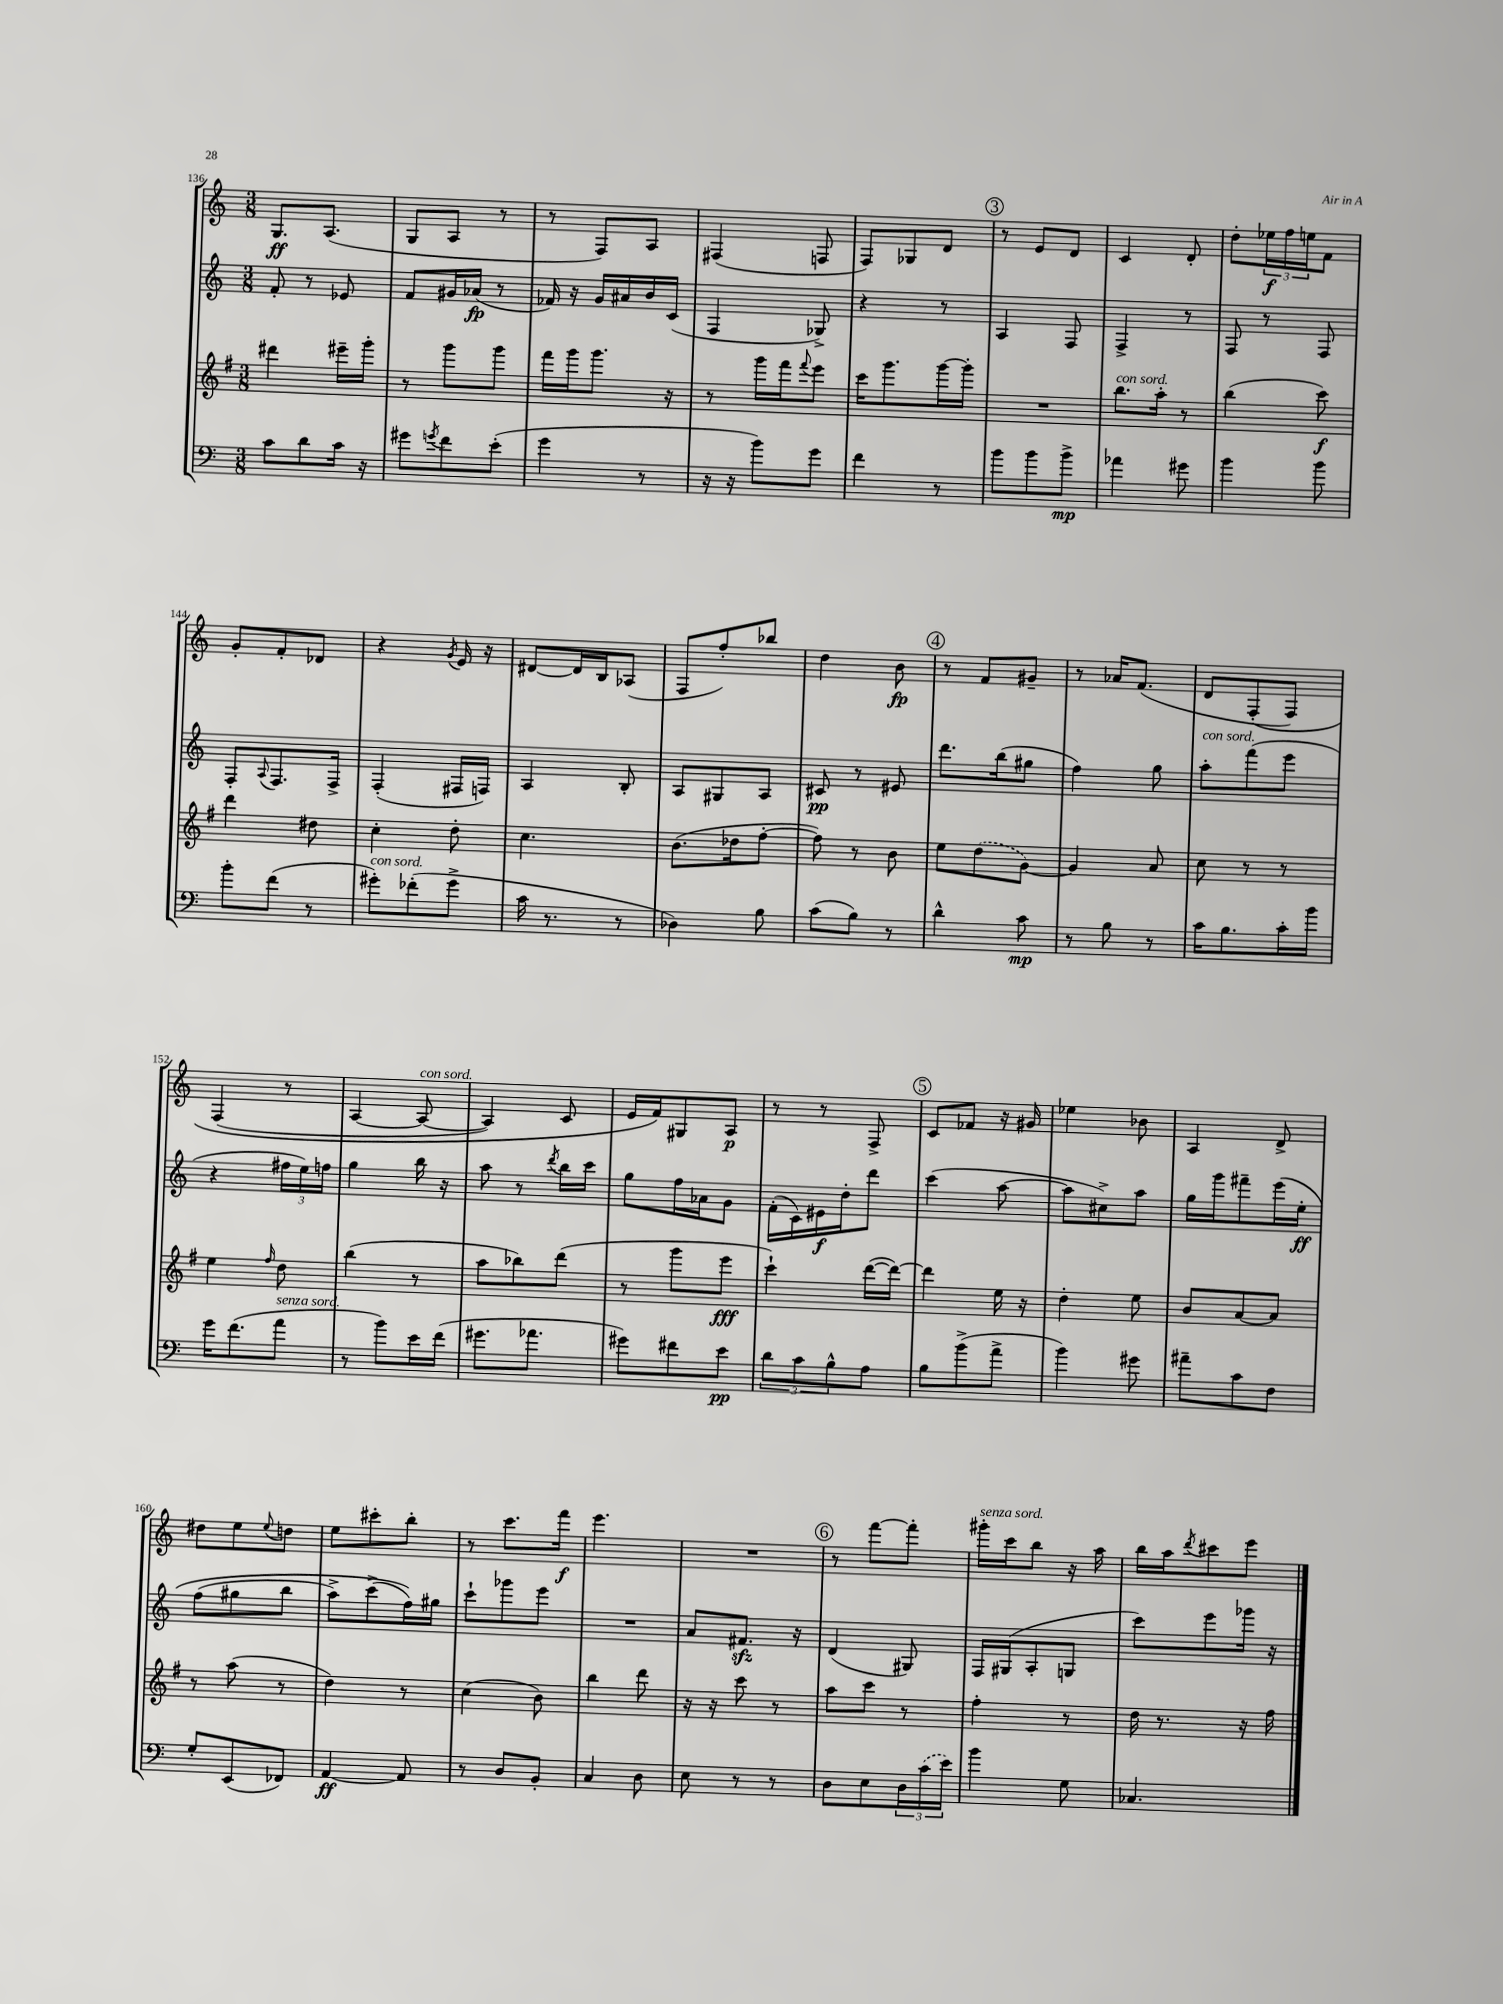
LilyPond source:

<<
\new StaffGroup <<
\new Staff = "s0" {
    \clef treble \key c \major \numericTimeSignature \time 3/8
    g8.\ff a8.( |
    g8 a8 r8 |
    r8 f8) a8 |
    fis4( f8 |
    f8) ges8 d'8 |
    \mark \markup { \circle "3" } r8 e'8 d'8 |
    c'4 d'8-. |
    d''8-. \tuplet 3/2 { ees''16\f f''16 e''16 } f'8 |
    g'8-. f'8-. des'8 |
    r4 \acciaccatura { g'8 } e'16 r16 |
    dis'8~ dis'16 b16 aes8( |
    f8 f''8-.) bes''8 |
    d''4 b'8\fp |
    \mark \markup { \circle "4" } r8 f'8 gis'8-- |
    r8 aes'16 f'8.( |
    d'8 f8-.\( f8) |
    f4( r8 |
    a4~ a8~^\markup { \italic "con sord." } |
    a4) c'8 |
    e'16 f'16\) gis8 a8\p |
    r8 r8 f8-> |
    \mark \markup { \circle "5" } c'8 fes'8 r16 gis'16 |
    ees''4 bes'8 |
    a4 d'8-> |
    dis''8 e''8 \appoggiatura { e''8 } d''8 |
    e''8 cis'''8-. b''8-. |
    r8 c'''8. f'''16\f |
    e'''4. |
    R4. |
    \mark \markup { \circle "6" } r8 f'''8~ f'''8-. |
    gis'''16-.^\markup { \italic "senza sord." } c'''16 b''8 r16 a''16 |
    b''16 a''16 \acciaccatura { d'''8 } cis'''8 e'''8 \bar "|." |
}
\new Staff = "s1" {
    \clef treble \key c \major \numericTimeSignature \time 3/8
    f'8-. r8 ees'8 |
    f'8 gis'16 aes'16\fp( r8 |
    fes'16) r16 g'16 ais'16 b'16 c'16( |
    f4 ges8->) |
    r4 r8 |
    \mark \markup { \circle "3" } a4 f8 |
    f4-> r8 |
    f8 r8 f8 |
    f8-. \appoggiatura { a8 } f8. f16-> |
    f4-.( fis16 f16) |
    a4 b8-. |
    a8 gis8 a8 |
    cis'8\pp r8 eis'8 |
    \mark \markup { \circle "4" } d'''8. b''16( gis''8 |
    f''4) g''8 |
    a''8-.^\markup { \italic "con sord." } f'''8( e'''8 |
    r4 \tuplet 3/2 { fis''16 e''16) f''16 } |
    g''4 b''16 r16 |
    a''8 r8 \acciaccatura { d'''8 } b''16 c'''16 |
    g''8 f''16 aes'16 g'8 |
    f'16-.( c'16) eis'16\f d''16-. d'''8 |
    \mark \markup { \circle "5" } c'''4( a''8~ |
    a''8 cis''8->) a''8 |
    g''16 g'''16 fis'''8-- e'''16\( e''16-.\ff |
    f''8( gis''8 b''8 |
    a''8->) c'''8->( f''16)\) gis''16 |
    c'''8-! ges'''8 e'''8 |
    R4. |
    a'8 fis'8.\sfz r16 |
    \mark \markup { \circle "6" } d'4( gis8) |
    f16 gis16( a8-. g8 |
    c'''8) e'''8 ges'''16 r16 \bar "|." |
}
\new Staff = "s2" {
    \clef treble \key g \major \numericTimeSignature \time 3/8
    dis'''4 eis'''16-- g'''16-. |
    r8 g'''8 g'''8 |
    fis'''16 g'''16 g'''8. r16 |
    r8 g'''16 fis'''16 \appoggiatura { fis'''8 } e'''8 |
    c'''16 g'''8. g'''16~ g'''16-. |
    \mark \markup { \circle "3" } R4. |
    b''8.^\markup { \italic "con sord." } a''16-. r8 |
    b''4( c'''8\f) |
    d'''4 dis''8 |
    c''4-. d''8-. |
    c''4. |
    b'8.( des''16 fis''8~-. |
    fis''8) r8 b'8 |
    \mark \markup { \circle "4" } e''8 \once \slurDashed d''8( g'8~) |
    g'4 a'8 |
    c''8 r8 r8 |
    e''4 \grace { fis''16 } d''8 |
    b''4( r8 |
    a''8 bes''8) d'''8( |
    r8 g'''8 e'''8\fff |
    c'''4-!) d'''16~( d'''16~) |
    \mark \markup { \circle "5" } d'''4 e''16 r16 |
    d''4-. e''8 |
    b'8 a'8~ a'8 |
    r8 a''8( r8 |
    d''4) r8 |
    c''4( b'8) |
    b''4 d'''8 |
    r16 r16 c'''8 r8 |
    \mark \markup { \circle "6" } a''8 c'''8 r8 |
    fis''4-. r8 |
    d''16 r8. r16 fis''16 \bar "|." |
}
\new Staff = "s3" {
    \clef bass \key c \major \numericTimeSignature \time 3/8
    c'8 d'8 c'16 r16 |
    gis'8 \acciaccatura { g'8 } f'8 e'8-.( |
    g'4 r8 |
    r16 r16 b'8) g'8 |
    f'4 r8 |
    \mark \markup { \circle "3" } b'8 b'8 b'8->\mp |
    aes'4 gis'8 |
    b'4 b'8 |
    b'8-. f'8( r8 |
    gis'8-.^\markup { \italic "con sord." }) fes'8-.( gis'8-> |
    c'16 r8. r8 |
    des4) b8 |
    c'8( b8) r8 |
    \mark \markup { \circle "4" } d'4-^ c'8\mp |
    r8 b8 r8 |
    c'16 b8. c'16-. b'16 |
    g'16 f'8.( a'8^\markup { \italic "senza sord." } |
    r8 b'8) e'16 f'16( |
    gis'8. aes'8. |
    gis'8) fis'8 e'8\pp |
    \tuplet 3/2 { d'8 c'8 b8-^ } a8 |
    \mark \markup { \circle "5" } b8 b'8->( a'8-> |
    b'4) gis'8 |
    ais'8-- c'8 f8 |
    g8-. e,8( fes,8) |
    a,4~\ff a,8 |
    r8 d8 b,8-. |
    c4 d8 |
    e8 r8 r8 |
    \mark \markup { \circle "6" } d8 e8 \tuplet 3/2 { d16 \once \slurDashed c'16( e'16) } |
    b'4 g8 |
    ces4. \bar "|." |
}
>>
>>
\layout { \context { \Score currentBarNumber = #136 } }
